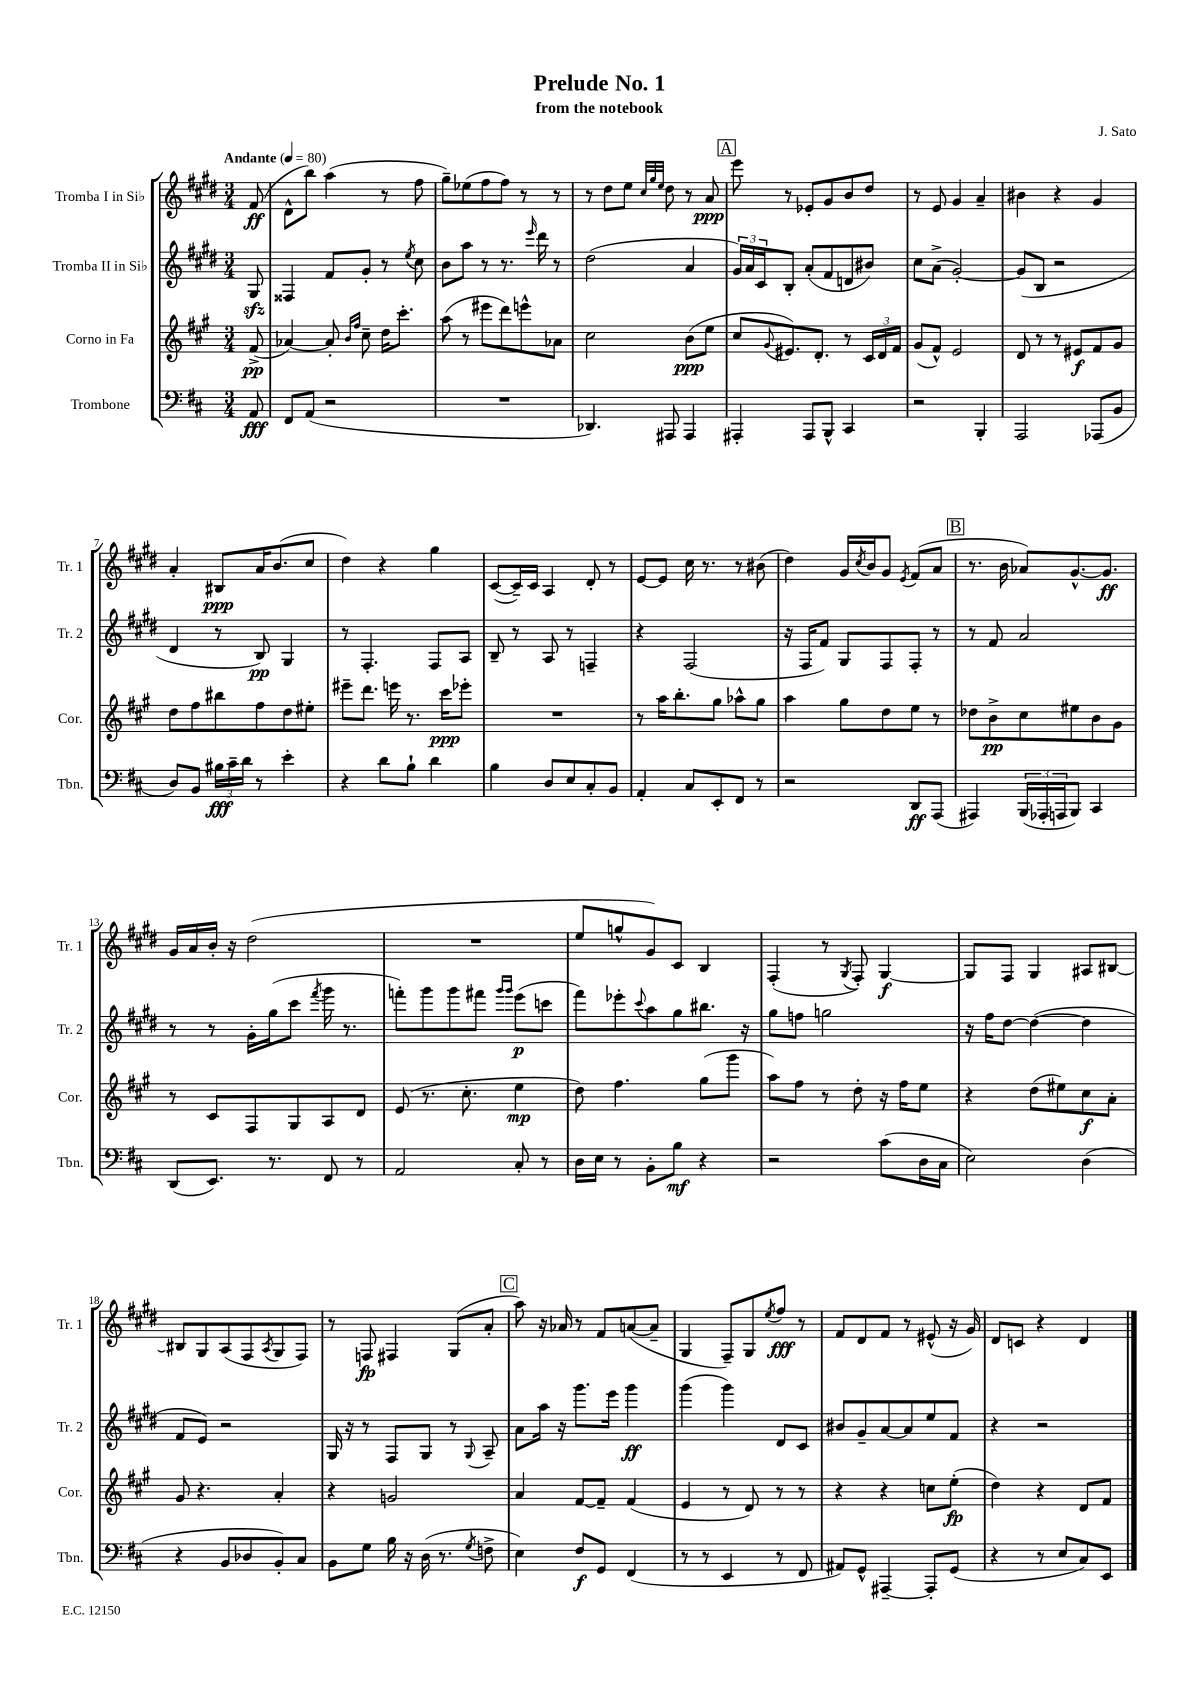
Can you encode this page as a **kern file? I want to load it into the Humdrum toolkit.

**kern	**kern	**kern	**kern
*staff4	*staff3	*staff2	*staff1
*clefF4	*clefG2	*clefG2	*clefG2
*k[f#c#]	*k[f#c#g#]	*k[f#c#g#d#]	*k[f#c#g#d#]
*M3/4	*M3/4	*M3/4	*M3/4
*MM80	*MM80	*MM80	*MM80
8AA	(8f#^	8G#	(8f#
=	=	=	=
8FF#	[4a-)	4F##	8d#^^
(8AA	.	.	8bb)
2r	8a-']	8f#	(4aa
.	16qqb	.	.
.	16qqff#	.	.
.	8cc#~	8g#'	.
.	16dd	8r	8r
.	8.ccc#'	.	.
.	.	8qee	.
.	.	8cc#	8ff#
=	=	=	=
2.r	(8aa	8b	8gg#~)
.	8r	8aa	(8ee-
.	8eee#	8r	8ff#
.	8ddd)	8.r	8ff#)
.	8eee^^	.	8r
.	.	16qqeee	.
.	.	16ddd#	.
.	8a-	8r	8r
=	=	=	=
4.DD-)	2cc#	(2dd#	8r
.	.	.	8dd#
.	.	.	8ee
.	.	.	32qqcc#
.	.	.	32qqgg#
.	.	.	32qqee
8AAA#	.	.	8dd#
4AAA#	(8b	4a	8r
.	8ee	.	8a
=	=	=	=
4AAA#'	8cc#	24g#)	8eee
.	.	24a	.
.	.	24c#	.
.	8qqg#	.	.
.	8.e#)	8B'	8r
8AAA#	.	(8a'	8e-'
.	8.d'	.	.
8BBB^^	.	8f#	8g#
4CC#	8r	8d	8b
.	24c#	8b#)	8dd#
.	24d	.	.
.	24f#	.	.
=	=	=	=
2r	(8g#	8cc#	8r
.	8f#^^)	(8a^	8e
.	2e	[2g#')	4g#
4BBB'	.	.	4a~
=	=	=	=
2AAA	8d	(8g#]	4b#
.	8r	8B	.
.	8r	2r	4r
.	8e#	.	.
(8AAA-	8f#	.	4g#
8BB	8g#	.	.
=	=	=	=
8D)	8dd	4d#	4a'
8BB	8ff#	.	.
24B#	8bb#	8r	8B#
24c#~	.	.	.
24d	.	.	.
8r	8ff#	8B)	16a
.	.	.	(8.b
4e'	8dd	4G#	.
.	8ee#'	.	8cc#
=	=	=	=
4r	8eee#~	8r	4dd#)
.	8.ddd	4.F#'	.
8d	.	.	4r
.	16eee	.	.
8B`	8.r	.	.
4d	.	8F#	4gg#
.	16ccc#	.	.
.	8eee-'	8A	.
=	=	=	=
4B	2.r	8B~	([8c#
.	.	8r	16c#~])
.	.	.	16c#
8D	.	8A	4A
8E	.	8r	.
8C#'	.	4F~	8d#'
8BB	.	.	8r
=	=	=	=
4AA'	8r	4r	[8e
.	16aa	.	8e]
.	8.bb'	.	.
8C#	.	(2F#	16cc#
.	.	.	8.r
8EE'	8gg#	.	.
8FF#	8aa-^^	.	8r
8r	8gg#	.	(8b#
=	=	=	=
2r	4aa	16r	4dd#)
.	.	16F#	.
.	.	8f#)	.
.	8gg#	8G#	16g#
.	.	.	8qcc#
.	.	.	16b
.	8dd	8F#	8g#
.	.	.	8qe
8DD	8ee	8F#'	(8f#
(8AAA	8r	8r	8a
=	=	=	=
4AAA#)	8dd-	8r	8.r
.	8b^	8f#	.
.	.	.	16b
(24BBB	8cc#	2a	8a-)
24AAA-'	.	.	.
24AAA	.	.	.
8BBB)	8ee#	.	[8.g#^^
4CC#	8b	.	.
.	.	.	8.g#]
.	8g#	.	.
=	=	=	=
(8DD	8r	8r	16g#
.	.	.	16a
8.EE)	8c#	8r	16b'
.	.	.	16r
.	8F#	16g#'	(2dd#
8.r	.	(16gg#	.
.	8G#	8ccc#	.
.	.	8qfff#	.
8FF#	8A	16ggg#	.
.	.	8.r	.
8r	8d	.	.
=	=	=	=
2AA	(8e	8fff')	2.r
.	8.r	8ggg#	.
.	.	8ggg#	.
.	8.cc#'	.	.
.	.	8fff#	.
.	.	16qqggg#	.
.	.	16qqggg#	.
8C#'	4ee	(8eee	.
8r	.	8ccc	.
=	=	=	=
16D	8dd)	8fff#)	8ee
16E	.	.	.
8r	4.ff#	8eee-'	8gg^^
.	.	8qqccc#	.
8BB'	.	8aa	8g#)
8B	.	8gg#	8c#
4r	(8gg#	8.bb#	4B
.	8ggg#	.	.
.	.	16r	.
=	=	=	=
2r	8aa)	8gg#	(4F#'
.	8ff#	8ff	.
.	8r	2gg	8r
.	.	.	8qG#
.	8dd'	.	8F#')
(8c#	16r	.	[4G#
.	16ff#	.	.
16D	8ee	.	.
16C#	.	.	.
=	=	=	=
2E)	4r	16r	8G#]
.	.	16ff#	.
.	.	[8dd#	8F#
.	(8dd	(4dd#_	4G#
.	8ee#)	.	.
(4D	8cc#	4dd#]	8A#
.	8a'	.	[8B#
=	=	=	=
4r	8g#	8f#	8B#]
.	4.r	8e)	8G#
8BB	.	2r	(8A
8D-	.	.	8F#
.	.	.	8qA
8BB')	4a'	.	8G#
8C#	.	.	8F#)
=	=	=	=
8BB	4r	16G#	8r
.	.	16r	.
8G	.	8r	8F
16B	2g	8F#	4F#
16r	.	.	.
(16D	.	8G#	.
8.r	.	.	.
.	.	8r	(8G#
8qG	.	8qqG#	.
8F^	.	8A~	8a'
=	=	=	=
4E)	4a	8a	8aa)
.	.	16aa	16r
.	.	16r	16a-
8F#	[8f#	8.ggg#	8r
8GG	8f#~]	.	8f#
.	.	16eee	.
(4FF#	(4f#	4ggg#	([8a
.	.	.	8a~]
=	=	=	=
8r	4e	(4ggg#	4G#
8r	.	.	.
4EE	8r	4ggg#)	8F#~)
.	8d)	.	8G#
.	.	.	8qee
8r	8r	8d#	8ff#
8FF#	8r	8c#	8r
=	=	=	=
8AA#)	4r	8b#	8f#
8GG^^	.	8g#~	8d#
[4AAA#~	4r	[8a	8f#
.	.	8a]	8r
8AAA#']	8cc	8ee	(8e#^^
(8GG	(8ee'	8f#	16r
.	.	.	16g#)
=	=	=	=
4r	4dd)	4r	8d#
.	.	.	8c
8r	4r	2r	4r
8E	.	.	.
8C#)	8d	.	4d#
8EE	8f#	.	.
==	==	==	==
*-	*-	*-	*-
